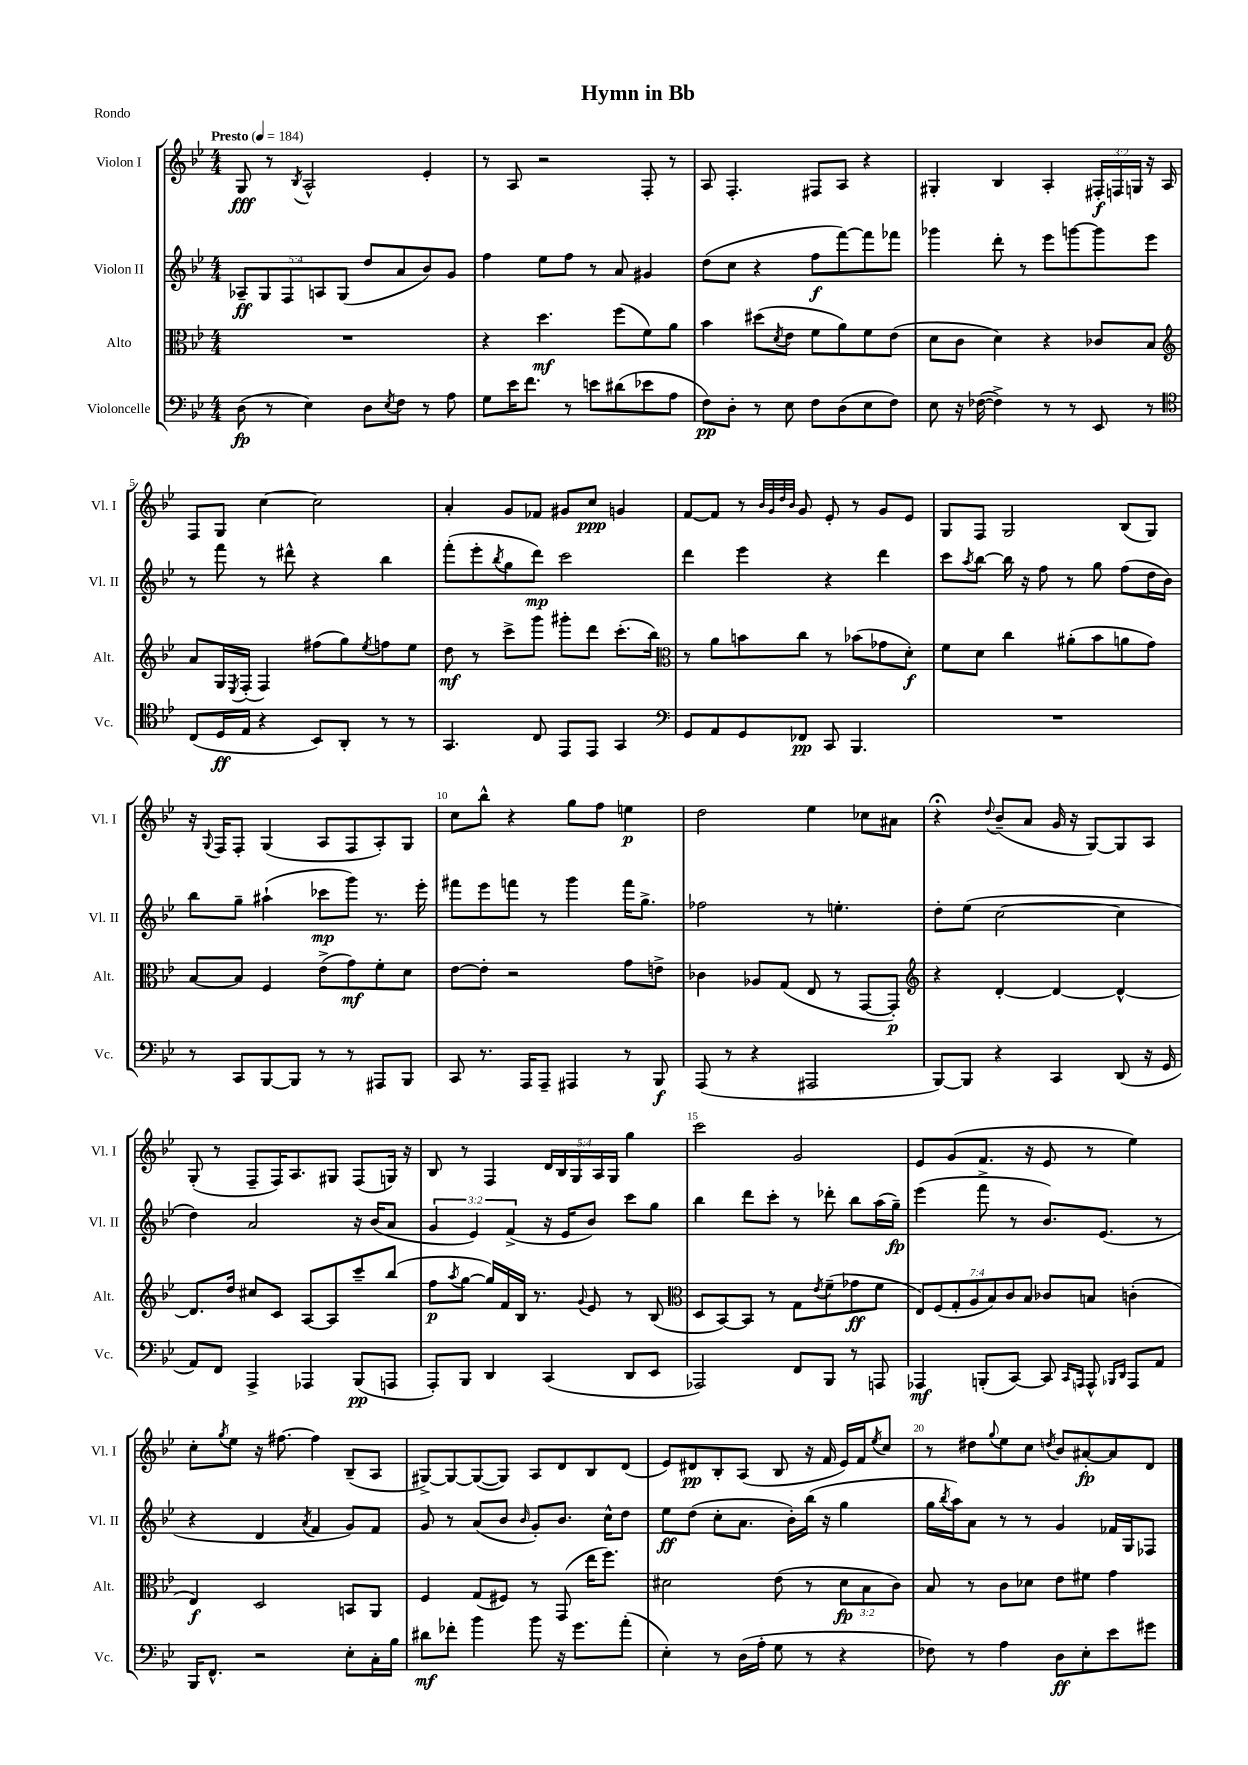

**kern	**dynam	**kern	**dynam	**kern	**dynam	**kern	**dynam
*part4	*part4	*part3	*part3	*part2	*part2	*part1	*part1
*staff4	*staff4	*staff3	*staff3	*staff2	*staff2	*staff1	*staff1
*I"Violoncelle	*	*I"Alto	*	*I"Violon II	*	*I"Violon I	*
*I'Vc.	*	*I'Alt.	*	*I'Vl. II	*	*I'Vl. I	*
*clefF4	*	*clefC3	*	*clefG2	*	*clefG2	*
*k[b-e-]	*	*k[b-e-]	*	*k[b-e-]	*	*k[b-e-]	*
*M4/4	*	*M4/4	*	*M4/4	*	*M4/4	*
*MM184	*	*MM184	*	*MM184	*	*MM184	*
=1	=1	=1	=1	=1	=1	=1	=1
!	!	!	!	!	!	!LO:TX:a:B:t=Presto	!
(8D\	fp	1r	.	10A-X~/L	ff	8G/	fff
.	.	.	.	10G/	.	.	.
8r	.	.	.	.	.	8r	.
.	.	.	.	10F/	.	.	.
.	.	.	.	.	.	8qB-/	.
4E-\)	.	.	.	.	.	2A^^/	.
.	.	.	.	10An/	.	.	.
.	.	.	.	(10G/J	.	.	.
8D\L	.	.	.	8dd/L	.	.	.
8qE-/	.	.	.	.	.	.	.
8F\J	.	.	.	8a/	.	.	.
8r	.	.	.	8b-/)	.	4e-'/	.
8A\	.	.	.	8g/J	.	.	.
=2	=2	=2	=2	=2	=2	=2	=2
8G\L	.	4r	.	4ff\	.	8r	.
16e-\K	.	.	.	.	.	8A/	.
8.f\J	.	.	.	.	.	.	.
.	.	4.dd\	mf	8ee-\L	.	2r	.
8r	.	.	.	8ff\J	.	.	.
8en\L	.	.	.	8r	.	.	.
(8d#X\	.	(8ff\L	.	8a/	.	.	.
8e-X\	.	8f\)	.	4g#X/	.	8F'/	.
8A\J	.	8a\J	.	.	.	8r	.
=3	=3	=3	=3	=3	=3	=3	=3
8F\L)	pp	4b-\	.	(8dd\L	.	8A/	.
8D'\J	.	.	.	8cc\J	.	4.F'/	.
8r	.	(8dd#X\L	.	4r	.	.	.
.	.	8qd/	.	.	.	.	.
8E-\	.	8e-\J	.	.	.	.	.
8F\L	.	8f\L	.	8ff\L	f	8F#X/L	.
(8D\	.	8a\)	.	[8fff\)	.	8A/J	.
8E-\	.	8f\	.	8fff\]	.	4r	.
8F\J)	.	(8e-\J	.	8fff-X\J	.	.	.
=4	=4	=4	=4	=4	=4	=4	=4
8E-\	.	8d\L	.	4ggg-X\	.	4G#X'/	.
16r	.	8c\J	.	.	.	.	.
([16F-X\	.	.	.	.	.	.	.
4F-^\])	.	4d\)	.	8ddd'\	.	4B-/	.
.	.	.	.	8r	.	.	.
8r	.	4r	.	8eee-\L	.	4A'/	.
8r	.	.	.	[8gggn\	.	.	.
8EE-/	.	8c-X/L	.	8ggg\]	.	24F#X'/LL	f
.	.	.	.	.	.	24Fn/	.
.	.	.	.	.	.	24Gn/JJ	.
8r	.	8B-/J	.	8eee-\J	.	16r	.
.	.	.	.	.	.	16A/	.
!!LO:LB:g=z
=5	=5	=5	=5	=5	=5	=5	=5
*clefC4	*	*clefG2	*	*	*	*	*
(8C/L	.	8a/L	.	8r	.	8F/L	.
16D/L	ff	16G/L	.	8fff\	.	8G/J	.
.	.	8qE-/	.	.	.	.	.
16E-/JJ	.	(16F'/JJ	.	.	.	.	.
4r	.	4F/)	.	8r	.	[4cc\	.
.	.	.	.	8ddd#X^^\	.	.	.
8BB-/L)	.	(8ff#X\L	.	4r	.	2cc\]	.
8AA'/J	.	8gg\)	.	.	.	.	.
.	.	8qee-/	.	.	.	.	.
8r	.	8ffn\	.	4bb-\	.	.	.
8r	.	8ee-\J	.	.	.	.	.
=6	=6	=6	=6	=6	=6	=6	=6
4.GG/	.	8dd\	mf	(8fff'\L	.	4a'/	.
.	.	8r	.	8eee-'\	.	.	.
.	.	.	.	8qbb-/	.	.	.
.	.	8ccc^\L	.	8gg\	.	8g/L	.
8C/	.	8ggg\J	.	8ddd\J)	mp	8f-X/J	.
8EE-/L	.	8ggg#X'\L	.	2ccc\	.	8g#X/L	.
8EE-/J	.	8ddd\J	.	.	.	8cc/J	ppp
4GG/	.	(8.ccc'\L	.	.	.	4gn/	.
.	.	16bb-\Jk)	.	.	.	.	.
=7	=7	=7	=7	=7	=7	=7	=7
*clefF4	*	*clefC3	*	*	*	*	*
8GG/L	.	8r	.	4ddd\	.	[8f/L	.
8AA/	.	8a\L	.	.	.	8f/J]	.
8GG/	.	8bn\	.	4eee-\	.	8r	.
.	.	.	.	.	.	32qqb-/LLL	.
.	.	.	.	.	.	32qqg/	.
.	.	.	.	.	.	32qqdd/	.
.	.	.	.	.	.	32qqb-/JJJ	.
8FF-X/J	pp	8cc\J	.	.	.	8g/	.
8CC/	.	8r	.	4r	.	8e-'/	.
4.BBB-/	.	(8b-X\L	.	.	.	8r	.
.	.	8g-X\	.	4ddd\	.	8g/L	.
.	.	8d'\J)	f	.	.	8e-/J	.
=8	=8	=8	=8	=8	=8	=8	=8
1r	.	8f\L	.	8ccc\L	.	8G/L	.
.	.	.	.	8qaa/	.	.	.
.	.	8d\J	.	[8bb-\J	.	8F/J	.
.	.	4cc\	.	16bb-\]	.	2G/	.
.	.	.	.	16r	.	.	.
.	.	.	.	8ff\	.	.	.
.	.	(8a#X'\L	.	8r	.	.	.
.	.	8b-\	.	8gg\	.	.	.
.	.	8an\	.	(8ff\L	.	(8B-/L	.
.	.	8g\J)	.	16dd\L	.	8G/J)	.
.	.	.	.	16b-\JJ)	.	.	.
!!LO:LB:g=z
=9	=9	=9	=9	=9	=9	=9	=9
8r	.	[8B-/L	.	8bb-\L	.	16r	.
.	.	.	.	.	.	8qqG/	.
.	.	.	.	.	.	16F/KL	.
8CC/L	.	8B-/J]	.	8gg~\J	.	8F'/J	.
[8BBB-/	.	4F/	.	(4aa#X`\	.	(4G/	.
8BBB-/J]	.	.	.	.	.	.	.
8r	.	(8e-^\L	.	8ccc-X\L	mp	8A/L	.
8r	.	8g\)	mf	8ggg\J)	.	8F/	.
8AAA#X/L	.	8f'\	.	8.r	.	8A'/)	.
8BBB-/J	.	8d\J	.	.	.	8G/J	.
.	.	.	.	16eee-'\	.	.	.
=10	=10	=10	=10	=10	=10	=10	=10
8CC/	.	[8e-\L	.	8fff#X\L	.	8cc\L	.
8.r	.	8e-'\J]	.	8eee-\	.	8bb-^^\J	.
.	.	2r	.	8fffn\J	.	4r	.
16AAA/KL	.	.	.	.	.	.	.
8AAA~/J	.	.	.	8r	.	.	.
4AAA#X/	.	.	.	4ggg\	.	8gg\L	.
.	.	.	.	.	.	8ff\J	.
8r	.	8g\L	.	16fff\KL	.	4een\	p
.	.	.	.	8.gg^\J	.	.	.
8BBB-/	f	8en^\J	.	.	.	.	.
=11	=11	=11	=11	=11	=11	=11	=11
(8AAA/	.	4c-X\	.	2ff-X\	.	2dd\	.
8r	.	.	.	.	.	.	.
4r	.	8A-X/L	.	.	.	.	.
.	.	(8G/J	.	.	.	.	.
2AAA#X/	.	8E-/	.	8r	.	4ee-\	.
.	.	8r	.	4.een'\	.	.	.
.	.	[8GG/L	.	.	.	8cc-X\L	.
.	.	8GG'/J])	p	.	.	8a#X\J	.
=12	=12	=12	=12	=12	=12	=12	=12
*	*	*clefG2	*	*	*	*	*
[8BBB-/L)	.	4r	.	8dd'\L	.	4r;<	.
8BBB-/J]	.	.	.	(8ee-\J	.	.	.
.	.	.	.	.	.	8qqdd/	.
4r	.	[4d'/	.	[2cc\	.	(8b-~/L	.
.	.	.	.	.	.	8a/J	.
4CC/	.	4d/_	.	.	.	16g/	.
.	.	.	.	.	.	16r	.
.	.	.	.	.	.	[8G/L)	.
(8DD/	.	4d^^/_	.	4cc\]	.	8G/]	.
16r	.	.	.	.	.	8A/J	.
16GG/	.	.	.	.	.	.	.
!!LO:LB:g=z
=13	=13	=13	=13	=13	=13	=13	=13
8AA/L)	.	8.d/L]	.	4dd\)	.	(8G'/	.
8FF/J	.	.	.	.	.	8r	.
.	.	16dd/Jk	.	.	.	.	.
4AAA^/	.	8cc#X/L	.	2a/	.	8F~/L	.
.	.	8c/J	.	.	.	16F/K)	.
.	.	.	.	.	.	8.A/	.
4AAA-X/	.	[8A/L	.	.	.	.	.
.	.	8A/]	.	.	.	8G#X/J	.
(8BBB-/L	pp	8ccc~/	.	16r	.	(8F/L	.
.	.	.	.	(16b-/KL	.	.	.
8AAAn/J	.	(8bb-/J	.	8a/J	.	16Gn/Jk)	.
.	.	.	.	.	.	16r	.
=14	=14	=14	=14	=14	=14	=14	=14
8AAA'/L)	.	8ff\L	p	6g/	.	8B-/	.
.	.	8qaa/	.	.	.	.	.
8BBB-/J	.	[8gg\J	.	.	.	8r	.
.	.	.	.	6e-/)	.	.	.
4DD/	.	16gg/LL])	.	.	.	4F/	.
.	.	16f/	.	.	.	.	.
.	.	.	.	(6f^/	.	.	.
.	.	16B-/JJ	.	.	.	.	.
.	.	8.r	.	.	.	.	.
(4CC/	.	.	.	16r	.	20d/LL	.
.	.	.	.	.	.	20B-/	.
.	.	.	.	16e-/KL	.	.	.
.	.	.	.	.	.	20G/	.
.	.	8qqg/	.	.	.	.	.
.	.	8e-/	.	8b-/J)	.	.	.
.	.	.	.	.	.	20A/	.
.	.	.	.	.	.	20G/JJ	.
8DD/L	.	8r	.	8ccc\L	.	4gg\	.
8EE-/J	.	(8B-/	.	8gg\J	.	.	.
=15	=15	=15	=15	=15	=15	=15	=15
*	*	*clefC3	*	*	*	*	*
2AAA-X/)	.	8D/L	.	4bb-\	.	2ccc\	.
.	.	[8BB-/)	.	.	.	.	.
.	.	8BB-/J]	.	8ddd\L	.	.	.
.	.	8r	.	8ccc'\J	.	.	.
8FF/L	.	8G\L	.	8r	.	2g/	.
.	.	8qe-/	.	.	.	.	.
8BBB-/J	.	(8f~\	.	8ddd-X'\	.	.	.
8r	.	8g-X\	ff	8bb-\L	.	.	.
8AAAn/	.	8f\J	.	(16aa\L	.	.	.
.	.	.	.	16gg~\JJ)	fp	.	.
=16	=16	=16	=16	=16	=16	=16	=16
4AAA-X/	mf	14E-/L)	.	(4eee-\	.	8e-/L	.
.	.	(14F/	.	.	.	.	.
.	.	.	.	.	.	(8g/	.
.	.	14G'/	.	.	.	.	.
.	.	14A/	.	.	.	.	.
(8BBBn'/L	.	.	.	8fff^\	.	8.f/J	.
.	.	14B-/)	.	.	.	.	.
.	.	14c/	.	.	.	.	.
[8CC/J)	.	.	.	8r	.	.	.
.	.	14B-/J	.	.	.	.	.
.	.	.	.	.	.	16r	.
8CC/]	.	8c-X/L	.	8.b-/L)	.	8e-/	.
16qqCC/LL	.	.	.	.	.	.	.
16qqAAAn/JJ	.	.	.	.	.	.	.
8AAA^^/	.	8Bn/J	.	.	.	8r	.
.	.	.	.	(8.e-/J	.	.	.
16qqBBB-X/LL	.	.	.	.	.	.	.
16qqDD/JJ	.	.	.	.	.	.	.
8AAA/L	.	(4cn'\	.	.	.	4ee-\)	.
8AA/J	.	.	.	8r	.	.	.
!!LO:LB:g=z
=17	=17	=17	=17	=17	=17	=17	=17
16BBB-/KL	.	4E-/)	f	4r	.	8cc'\L	.
8.FF^^/J	.	.	.	.	.	.	.
.	.	.	.	.	.	8qgg/	.
.	.	.	.	.	.	8ee-\J	.
2r	.	2D/	.	4d/	.	16r	.
.	.	.	.	.	.	[8.ff#X\	.
.	.	.	.	8qa/	.	.	.
.	.	.	.	4f/	.	4ff#\]	.
8E-'\L	.	8BBn/L	.	8g/L)	.	(8B-~/L	.
16C'\L	.	8AA/J	.	8f/J	.	8A/J	.
16B-\JJ	.	.	.	.	.	.	.
=18	=18	=18	=18	=18	=18	=18	=18
8d#X\L	mf	4F/	.	8g/	.	[8G#X^/L)	.
8f-X'\J	.	.	.	8r	.	8G#/_	.
4b-\	.	(8G/L	.	(8a/L	.	(8G#/_	.
.	.	8F#X/J)	.	8b-/J	.	8G#/J])	.
.	.	.	.	16qqb-/	.	.	.
8b-\	.	8r	.	8g'/L)	.	8A/L	.
16r	.	(8GG/	.	8.b-/J	.	8d/	.
8.g\L	.	.	.	.	.	.	.
.	.	16ee-\KL	.	.	.	8B-/	.
.	.	8.ff\J)	.	16cc^^\KL	.	.	.
(8a'\J	.	.	.	8dd\J	.	(8d/J	.
=19	=19	=19	=19	=19	=19	=19	=19
4E-'\)	.	2d#X\	.	8ee-\L	ff	8e-/L)	.
.	.	.	.	(8dd\J	.	8d#X/	pp
8r	.	.	.	8cc'\L	.	8B-'/	.
(16D\LL	.	.	.	8.a\J	.	(8A/J	.
16A'\JJ	.	.	.	.	.	.	.
8G\	.	(8e-\	.	.	.	8B-/	.
.	.	.	.	16b-'\LL)	.	.	.
8r	.	8r	.	(16bb-\JJ	.	16r	.
.	.	.	.	16r	.	16f/	.
4r	.	12d#\L	fp	4gg\	.	16e-/LL)	.
.	.	.	.	.	.	16f/J	.
.	.	12B-\	.	.	.	.	.
.	.	.	.	.	.	8qee-/	.
.	.	.	.	.	.	8cc/J	.
.	.	12c\J)	.	.	.	.	.
=20	=20	=20	=20	=20	=20	=20	=20
8F-X\)	.	8B-/	.	16gg\LL	.	8r	.
.	.	.	.	8qbb-/	.	.	.
.	.	.	.	16aa\J)	.	.	.
8r	.	8r	.	8a\J	.	8dd#X\L	.
.	.	.	.	.	.	8qqgg/	.
4A\	.	8c\L	.	8r	.	8ee-\	.
.	.	8d-X\J	.	8r	.	8cc\J	.
.	.	.	.	.	.	8qddn/	.
8D\L	ff	8e-\L	.	4g/	.	8b-/L	.
8E-'\	.	8f#X\J	.	.	.	[8a#X'/	fp
8e-\	.	4g\	.	16f-X/LL	.	8a#/]	.
.	.	.	.	16G/J	.	.	.
8g#X\J	.	.	.	8F-X/J	.	8d/J	.
==	==	==	==	==	==	==	==
*-	*-	*-	*-	*-	*-	*-	*-
